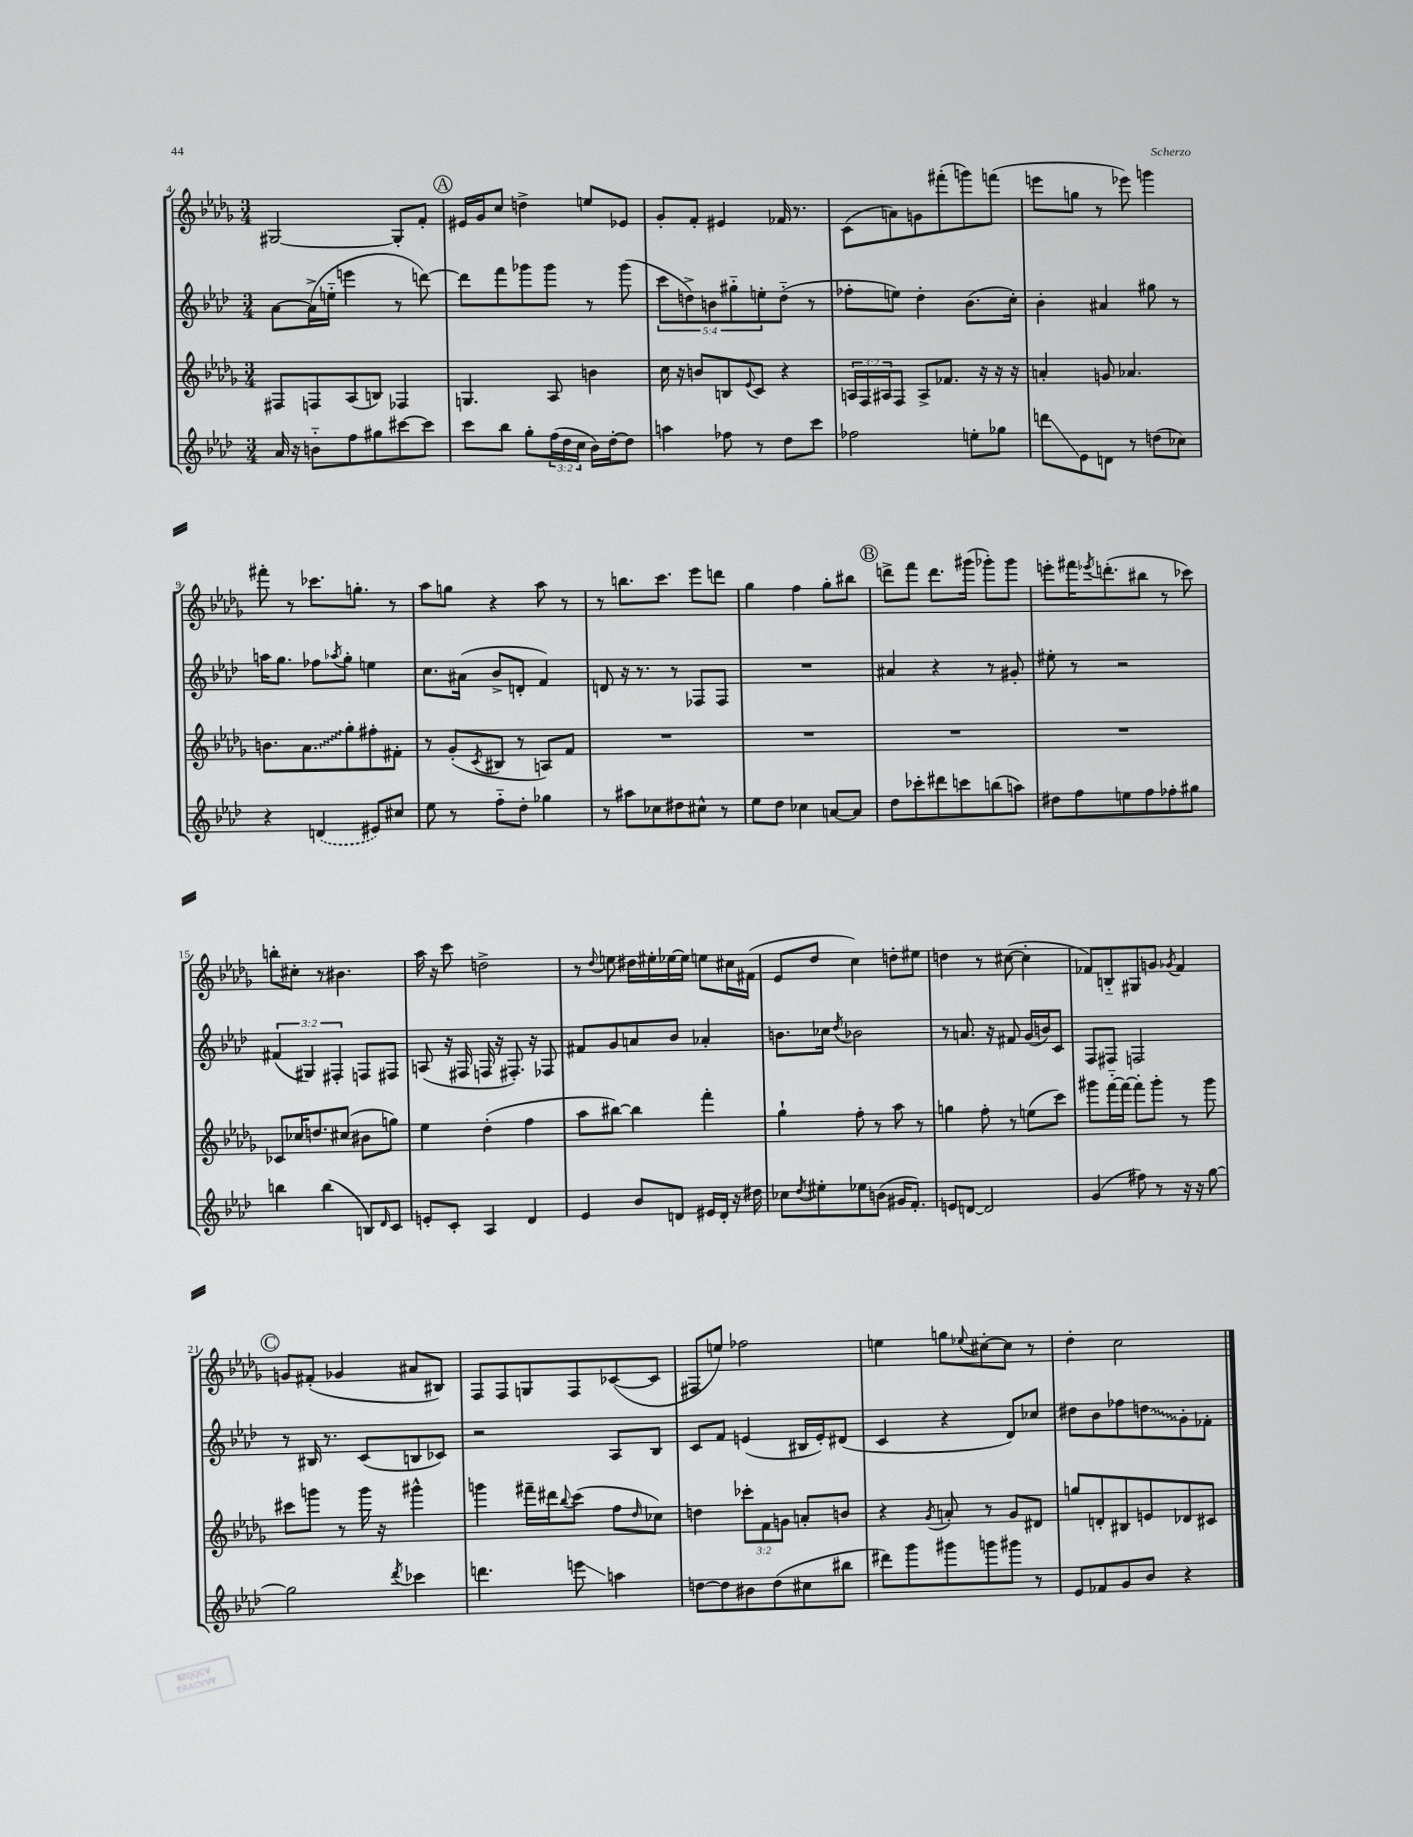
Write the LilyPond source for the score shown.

<<
\new StaffGroup <<
\new Staff = "s0" {
    \clef treble \key des \major \numericTimeSignature \time 3/4
    gis2~ gis8-. f'8-. |
    \mark \markup { \circle "A" } eis'16 ges'16 c''8 d''4-> e''8 ees'8 |
    ges'8-. f'8-. eis'4 fes'16 r8. |
    c'8( a'8) g'8 fis'''8-.( g'''8) f'''8( |
    e'''8 g''8 r8 ees'''8) g'''4 |
    fis'''8-. r8 ces'''8. g''8.-. r8 |
    aes''8 g''8 r4 aes''8 r8 |
    r8 b''8. c'''8. ees'''8 d'''8 |
    ges''4 f''4 ges''8-. bis''8 |
    \mark \markup { \circle "B" } d'''8-> f'''8 d'''8. gis'''16( ges'''8-.) ges'''8 |
    e'''8-. fis'''16 \acciaccatura { ees'''8 } d'''8.-.( bis''8 r8 ces'''8) |
    b''8-. cis''8-. r8 bis'4. |
    aes''16 r16 c'''8 d''2-> |
    r8 \appoggiatura { des''8 } e''8 dis''16 eis''16-. ees''16~ ees''16 e''8 cis''16 fis'16( |
    ees'8 des''8 c''4) d''8-. eis''8 |
    d''4 r8 cis''8~( cis''4-. |
    fes'8) b8-_ gis8 g'8 \acciaccatura { ges'8 } fes'4 |
    \mark \markup { \circle "C" } g'8 fis'8-.( ges'4 ais'8 bis8) |
    f8 f8 g8 f8 ces'8~( ces'8 |
    fis8 e''8) fes''2 |
    e''4 g''8 \appoggiatura { ees''8 } cis''8~-. cis''8 r8 |
    des''4-. c''2 \bar "|." |
}
\new Staff = "s1" {
    \clef treble \key aes \major \numericTimeSignature \time 3/4 \override Staff.TupletNumber.text = #tuplet-number::calc-fraction-text
    aes'8~ aes'16->( e''16-_ e'''4 r8 d'''8~) |
    \mark \markup { \circle "A" } d'''8 f'''8 ges'''8 ges'''8 r8 ges'''8( |
    \tuplet 5/4 { c'''8 d''8->) b'8 gis''8-_ e''8-. } d''8-_( r8 |
    fes''8-. e''8) des''4-. bes'8.( c''16-.) |
    bes'4-. ais'4 gis''8 r8 |
    a''16 g''8. fes''8 \acciaccatura { aes''8 } g''8-. e''4 |
    c''8. ais'16( bes'8-> d'8-. f'4) |
    d'8 r16 r8. r8 fes8 fes8 |
    R2. |
    \mark \markup { \circle "B" } ais'4 r4 r8 gis'8-. |
    eis''8-. r8 r2 |
    \tuplet 3/2 { fis'4( gis4) fis4-. } f8 fis8 |
    a8( r16 fis16 f16 r16 fis8.-.) r16 fes8 |
    fis'8 g'8 a'8 bes'8 aes'4-. |
    b'8. ces''16 \acciaccatura { des''8 } bes'2 |
    r8 a'8. r16 fis'8 g'16( b'16) c'8 |
    f8 fis8 f2 |
    \mark \markup { \circle "C" } r8 bis16 r8. c'8( b8 ces'8) |
    r2 aes8 bes8 |
    c'8 f'8 e'4( bis16 e'16-.) dis'8( |
    c'4 r4 des'8) ces''8 |
    dis''8 bes'8 fes''8 \once \override Glissando.style = #'zigzag d''8\glissando g'8-. fes'8-. \bar "|." |
}
\new Staff = "s2" {
    \clef treble \key des \major \numericTimeSignature \time 3/4 \override Staff.TupletNumber.text = #tuplet-number::calc-fraction-text
    fis8 f8 aes8( b8) fes4 |
    \mark \markup { \circle "A" } g4. aes8 b'4 |
    c''16 r16 b'8 b8 \appoggiatura { ees'8 } c'8 r4 |
    \tuplet 3/2 { a16 f16 ais16 } f8 ais8-> fes'8. r16 r16 r16 |
    a'4-. g'8 aes'4. |
    b'8. \once \override Glissando.style = #'zigzag aes'8.\glissando ges''8-. fis''8-. fis'8-. |
    r8 ges'8-.( \acciaccatura { c'8 } bis8 r8 a8) f'8 |
    R2. |
    R2. |
    \mark \markup { \circle "B" } R2. |
    R2. |
    ces'8 ces''16 d''8. cis''8( bis'8 g''8) |
    ees''4 des''4-.( f''4 |
    aes''8 bis''8~) bis''4 f'''4-. |
    ges''4-! f''8-. r8 aes''8 r8 |
    g''4 f''8-. r8 e''8( c'''8) |
    gis'''8 f'''16~-_ f'''16~ f'''8-. gis'''8-. r8 gis'''8 |
    \mark \markup { \circle "C" } cis'''8 g'''8 r8 g'''16 r16 gis'''4-^ |
    g'''4 fis'''16-- dis'''16 \appoggiatura { bes''8 } c'''8( f''8 \grace { des''16 } ces''8) |
    d''4 \tuplet 3/2 { ces'''8-. f'8 g'8 } a'8-. b'8 |
    r4 \acciaccatura { ges'8 } a'8-. r8 ges'8 dis'8 |
    g''8 d'8-. bis8 e'8 des'8 cis'8 \bar "|." |
}
\new Staff = "s3" {
    \clef treble \key aes \major \numericTimeSignature \time 3/4 \override Staff.TupletNumber.text = #tuplet-number::calc-fraction-text
    aes'16 r16 b'8-_ f''8 gis''8 cis'''8~ cis'''8 |
    \mark \markup { \circle "A" } c'''8 bes''8 g''8-. \tuplet 3/2 { f''16( des''16 c''16 } bes'16) des''16~-. des''8 |
    a''4 fes''8 r8 des''8 c'''8 |
    fes''2 e''8-. ges''8 |
    d'''8\glissando ees'8 d'8 r8 d''8( ces''8) |
    r4 \once \slurDashed d'4( eis'8) cis''8 |
    ees''8 r8 f''8-_ des''8-. ges''4 |
    r8 ais''8 ces''8 dis''8 cis''8-^ r8 |
    ees''8 des''8 ces''4 a'8~ a'8 |
    \mark \markup { \circle "B" } des''8 ces'''8-. dis'''8 c'''8 b''8( a''8) |
    dis''8 f''8 e''8 f''8 fes''8-. gis''8 |
    b''4 b''4( b8) \grace { des'16 } c'8 |
    e'8-. c'8-. aes4 des'4 |
    ees'4 bes'8 d'8 eis'16 d'16-. r16 dis''16 |
    ces''8 \acciaccatura { des''8 } eis''8-. ees''8 b'8( gis'16 f'8.-.) |
    e'8 d'8~ d'2 |
    g'4( fis''8) r8 r16 r16 g''8~ |
    \mark \markup { \circle "C" } g''2 \acciaccatura { des'''8 } ces'''4 |
    d'''4. e'''8\glissando a''4 |
    d''8~ d''8 bis'8 d''8( cis''8 bis''8 |
    dis'''8) g'''8 gis'''8 g'''8 gis'''8 r8 |
    ees'8 fes'8 g'8 bes'8 r4 \bar "|." |
}
>>
>>
\layout { \context { \Score currentBarNumber = #4 } }
